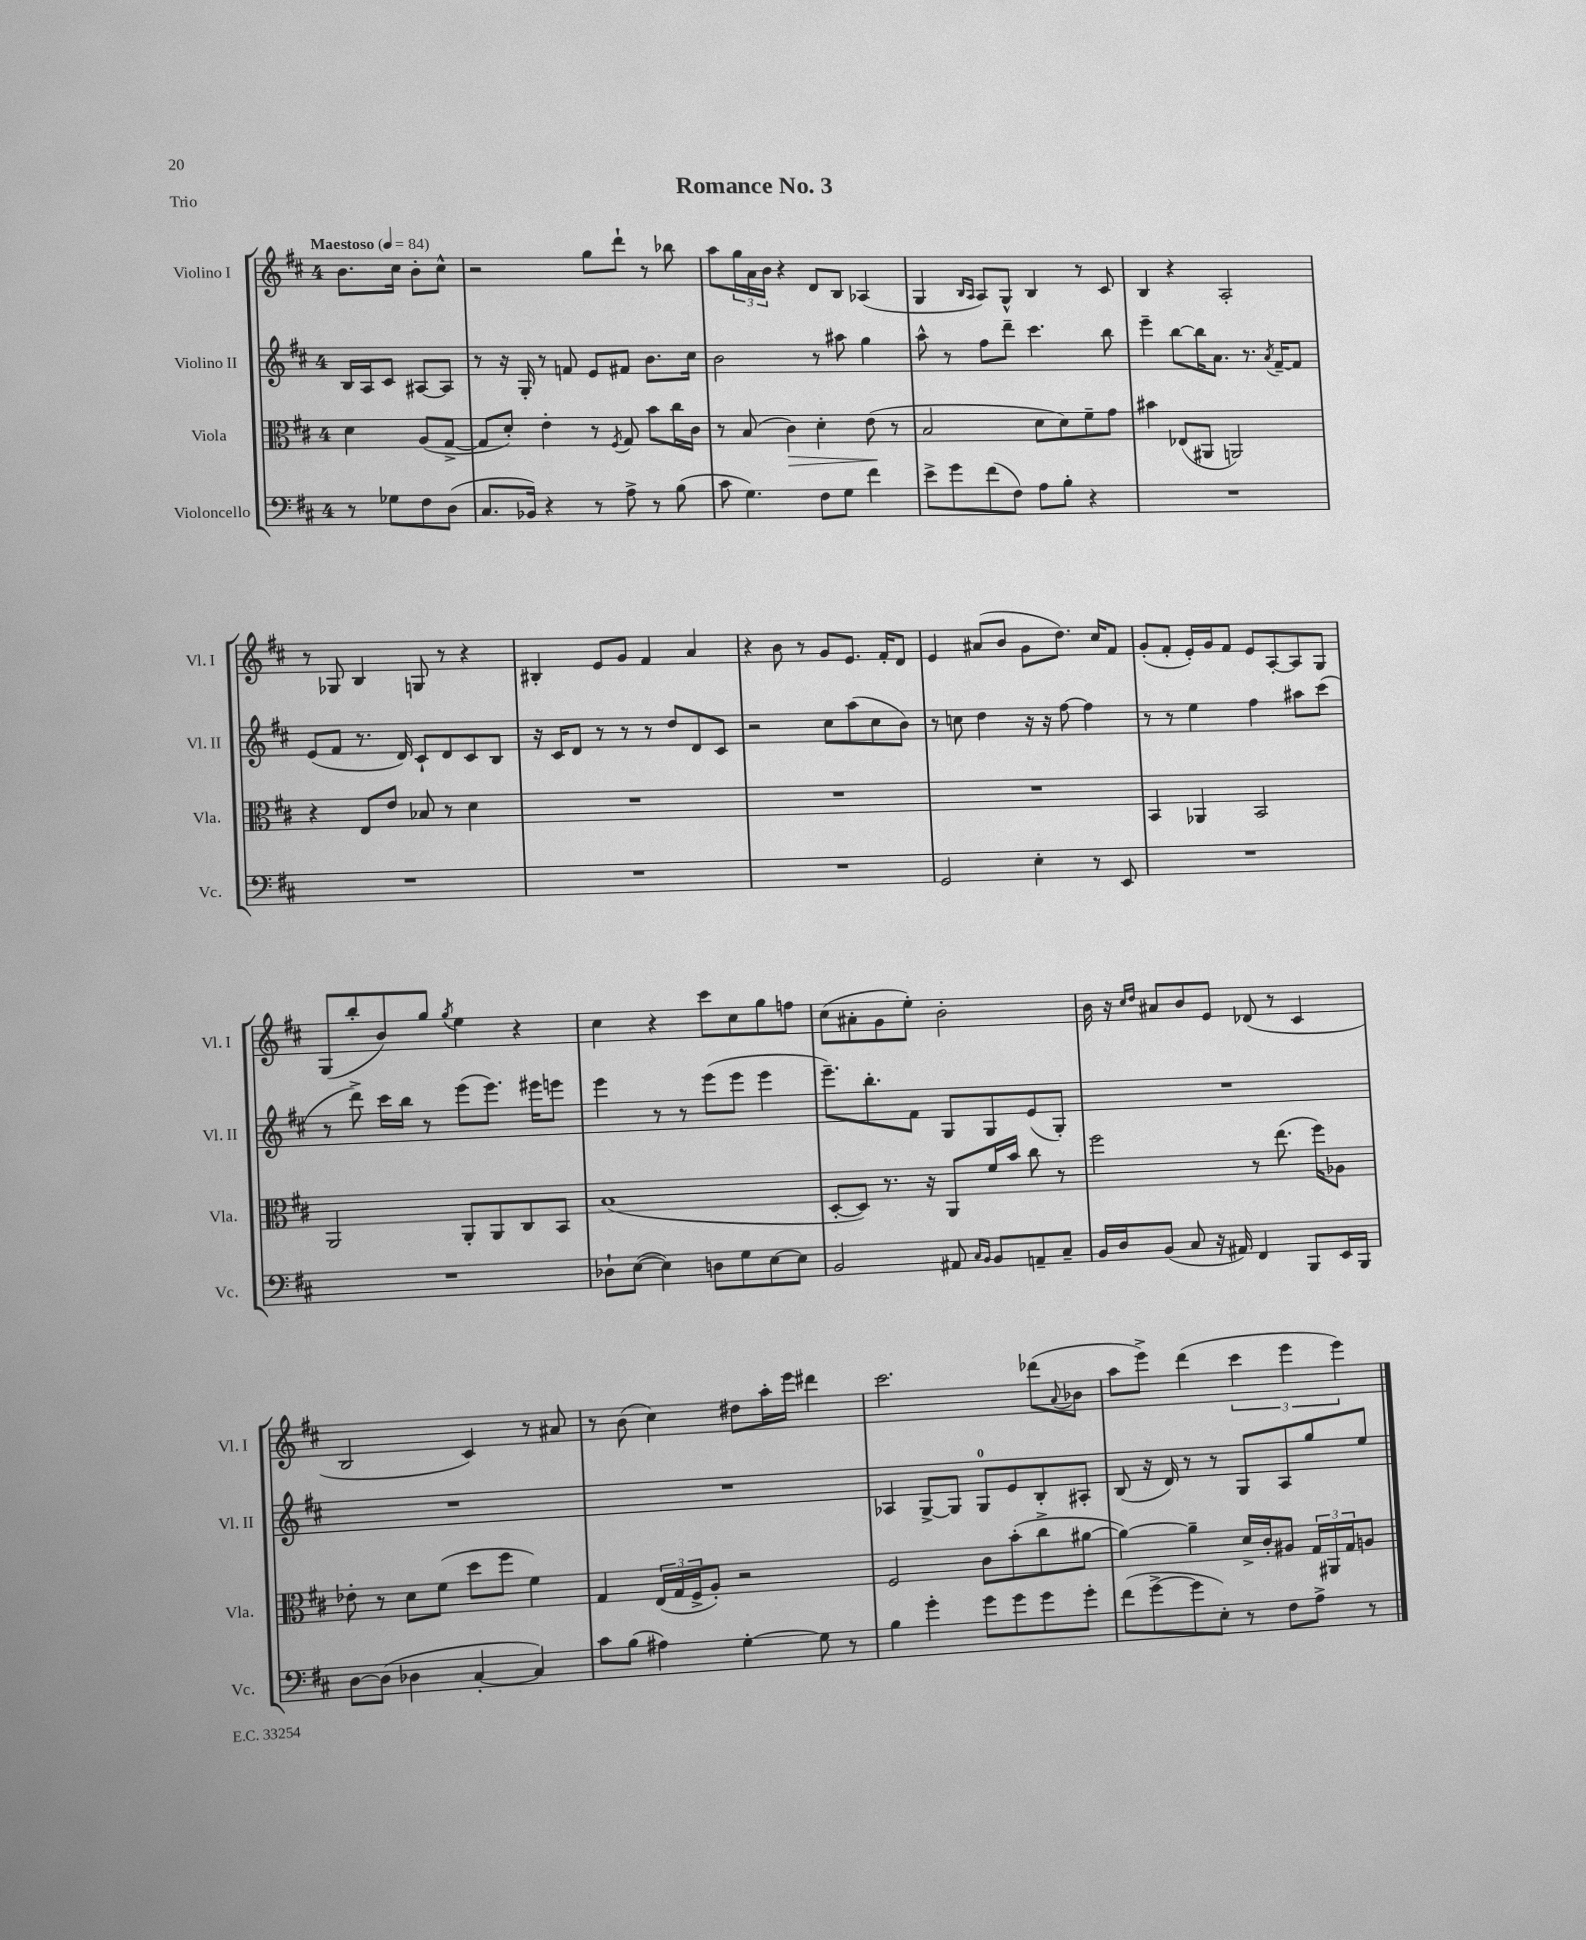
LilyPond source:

\header { title = "Romance No. 3" piece = "Trio" }
<<
\new StaffGroup <<
\new Staff = "s0" \with { instrumentName = "Violino I" shortInstrumentName = "Vl. I" } {
    \clef treble \key d \major \once \override Staff.TimeSignature.style = #'single-digit \time 4/4 \partial 2 \tempo "Maestoso" 4 = 84
    b'8. cis''16 b'8-. cis''8-^ |
    r2 g''8 d'''8-! r8 bes''8 |
    a''8 \tuplet 3/2 { g''16 a'16 b'16 } r4 d'8 b8 aes4( |
    g4 \grace { b16 a16 } a8) g8-^ b4 r8 cis'8 |
    b4 r4 a2-. |
    r8 ges8 b4 g8 r8 r4 |
    bis4-. e'8 g'8 fis'4 a'4 |
    r4 b'8 r8 g'8 e'8. fis'16-. d'8 |
    e'4 ais'8( b'8 g'8 d''8.) cis''16 fis'8 |
    g'8-.( fis'8-. e'16-.) g'16 fis'8 e'8 a8~-. a8 g8 |
    g8( b''8-. b'8) g''8 \acciaccatura { g''8 } e''4 r4 |
    cis''4 r4 cis'''8 cis''8 g''8 f''8 |
    cis''8( ais'8-. g'8 e''8-.) b'2-. |
    b'16 r16 \grace { cis''16 d''16 } ais'8 b'8 e'8 des'8( r8 cis'4 |
    b2 cis'4) r8 ais'8 |
    r8 b'8( cis''4) dis''8 a''16-. e'''16 dis'''4 |
    cis'''2. des'''8( \appoggiatura { a'8 } bes'8 |
    a''8 e'''8->) d'''4( \tuplet 3/2 { cis'''4 e'''4 e'''4) } \bar "|." |
}
\new Staff = "s1" \with { instrumentName = "Violino II" shortInstrumentName = "Vl. II" } {
    \clef treble \key d \major \once \override Staff.TimeSignature.style = #'single-digit \time 4/4 \partial 2
    b16 a16 cis'8 ais8~ ais8 |
    r8 r16 g16-. r8 f'8 e'8 fis'8 b'8. cis''16 |
    b'2 r8 ais''8 g''4 |
    a''8-^ r8 fis''8 d'''8-- cis'''4. b''8 |
    e'''4-- b''8~ b''16 a'8. r8. \acciaccatura { a'8 } fis'16~-- fis'8 |
    e'8( fis'8 r8. d'16) cis'8-! d'8 cis'8 b8 |
    r16 cis'16 d'8 r8 r8 r8 d''8 d'8 cis'8 |
    r2 cis''8 a''8( cis''8 b'8) |
    r8 c''8 d''4 r16 r16 fis''8~ fis''4 |
    r8 r8 e''4 fis''4 ais''8 cis'''8( |
    r8 d'''8->) cis'''16 b''16 r8 e'''8( e'''8.) eis'''16 e'''8 |
    e'''4 r8 r8 e'''8( e'''8 e'''4 |
    e'''8.--) b''8.-. fis'8 g8 g8 e'8( g8-.) |
    R1 |
    R1 |
    R1 |
    aes4 g8~-> g8 g8-0 e'8 b8-. ais8-. |
    b8( r16 d'16) r8 r8 g8 a8 g''8 e''8 \bar "|." |
}
\new Staff = "s2" \with { instrumentName = "Viola" shortInstrumentName = "Vla." } {
    \clef alto \key d \major \once \override Staff.TimeSignature.style = #'single-digit \time 4/4 \partial 2
    d'4 a8( g8~-> |
    g8 d'8-.) e'4-. r8 \acciaccatura { fis8 } g8 b'8 cis''16 cis'16 |
    r8 b8( cis'4\>) d'4-. e'8\!( r8 |
    b2 d'8 d'8) fis'8-- g'8 |
    bis'4 ees8( ais,8 a,2) |
    r4 e8 e'8 bes8 r8 d'4 |
    R1 |
    R1 |
    R1 |
    b,4 aes,4 b,2 |
    a,2 a,8-. a,8 cis8 b,8 |
    b1( |
    d8~-. d8) r8. r16 a,8 fis'16 b'16 cis''8 r8 |
    fis''2 r8 e''8.( fis''16) aes8 |
    ees'8-. r8 d'8 fis'8( d''8 fis''8 fis'4) |
    g4 \tuplet 3/2 { e16( g16 fis16-> } a8-.) r2 |
    fis2 cis'8 b'8-.( cis''8-> ais'8~ |
    ais'4~) ais'4-- d'16-> cis'16-. ais8 \tuplet 3/2 { g16 ais,16 g16 } a8 \bar "|." |
}
\new Staff = "s3" \with { instrumentName = "Violoncello" shortInstrumentName = "Vc." } {
    \clef bass \key d \major \once \override Staff.TimeSignature.style = #'single-digit \time 4/4 \partial 2
    r8 ges8 fis8 d8( |
    cis8. bes,16) r4 r8 a8-> r8 b8( |
    cis'8 g4.) fis8 g8 fis'4 |
    e'8-> g'8 fis'8( fis8) a8 b8-. r4 |
    R1 |
    R1 |
    R1 |
    R1 |
    g,2 e4-. r8 e,8 |
    R1 |
    R1 |
    des8-! e8~( e4) d8 g8 e8~ e8 |
    b,2 ais,8 \grace { cis16 b,16 } b,8 a,8-- cis8-- |
    b,16 d16 b,8( cis8 r16 ais,16) fis,4 b,,8 e,16 b,,16 |
    d8~ d8( des4 cis4~-. cis4) |
    cis'8 b8( ais4) g4~-. g8 r8 |
    b4 g'4-. g'8 g'8 g'8 g'8-. |
    fis'8( g'8~-> g'8 e8-.) r8 fis8 a8-> r8 \bar "|." |
}
>>
>>
\layout { \context { \Score \remove "Bar_number_engraver" } }
